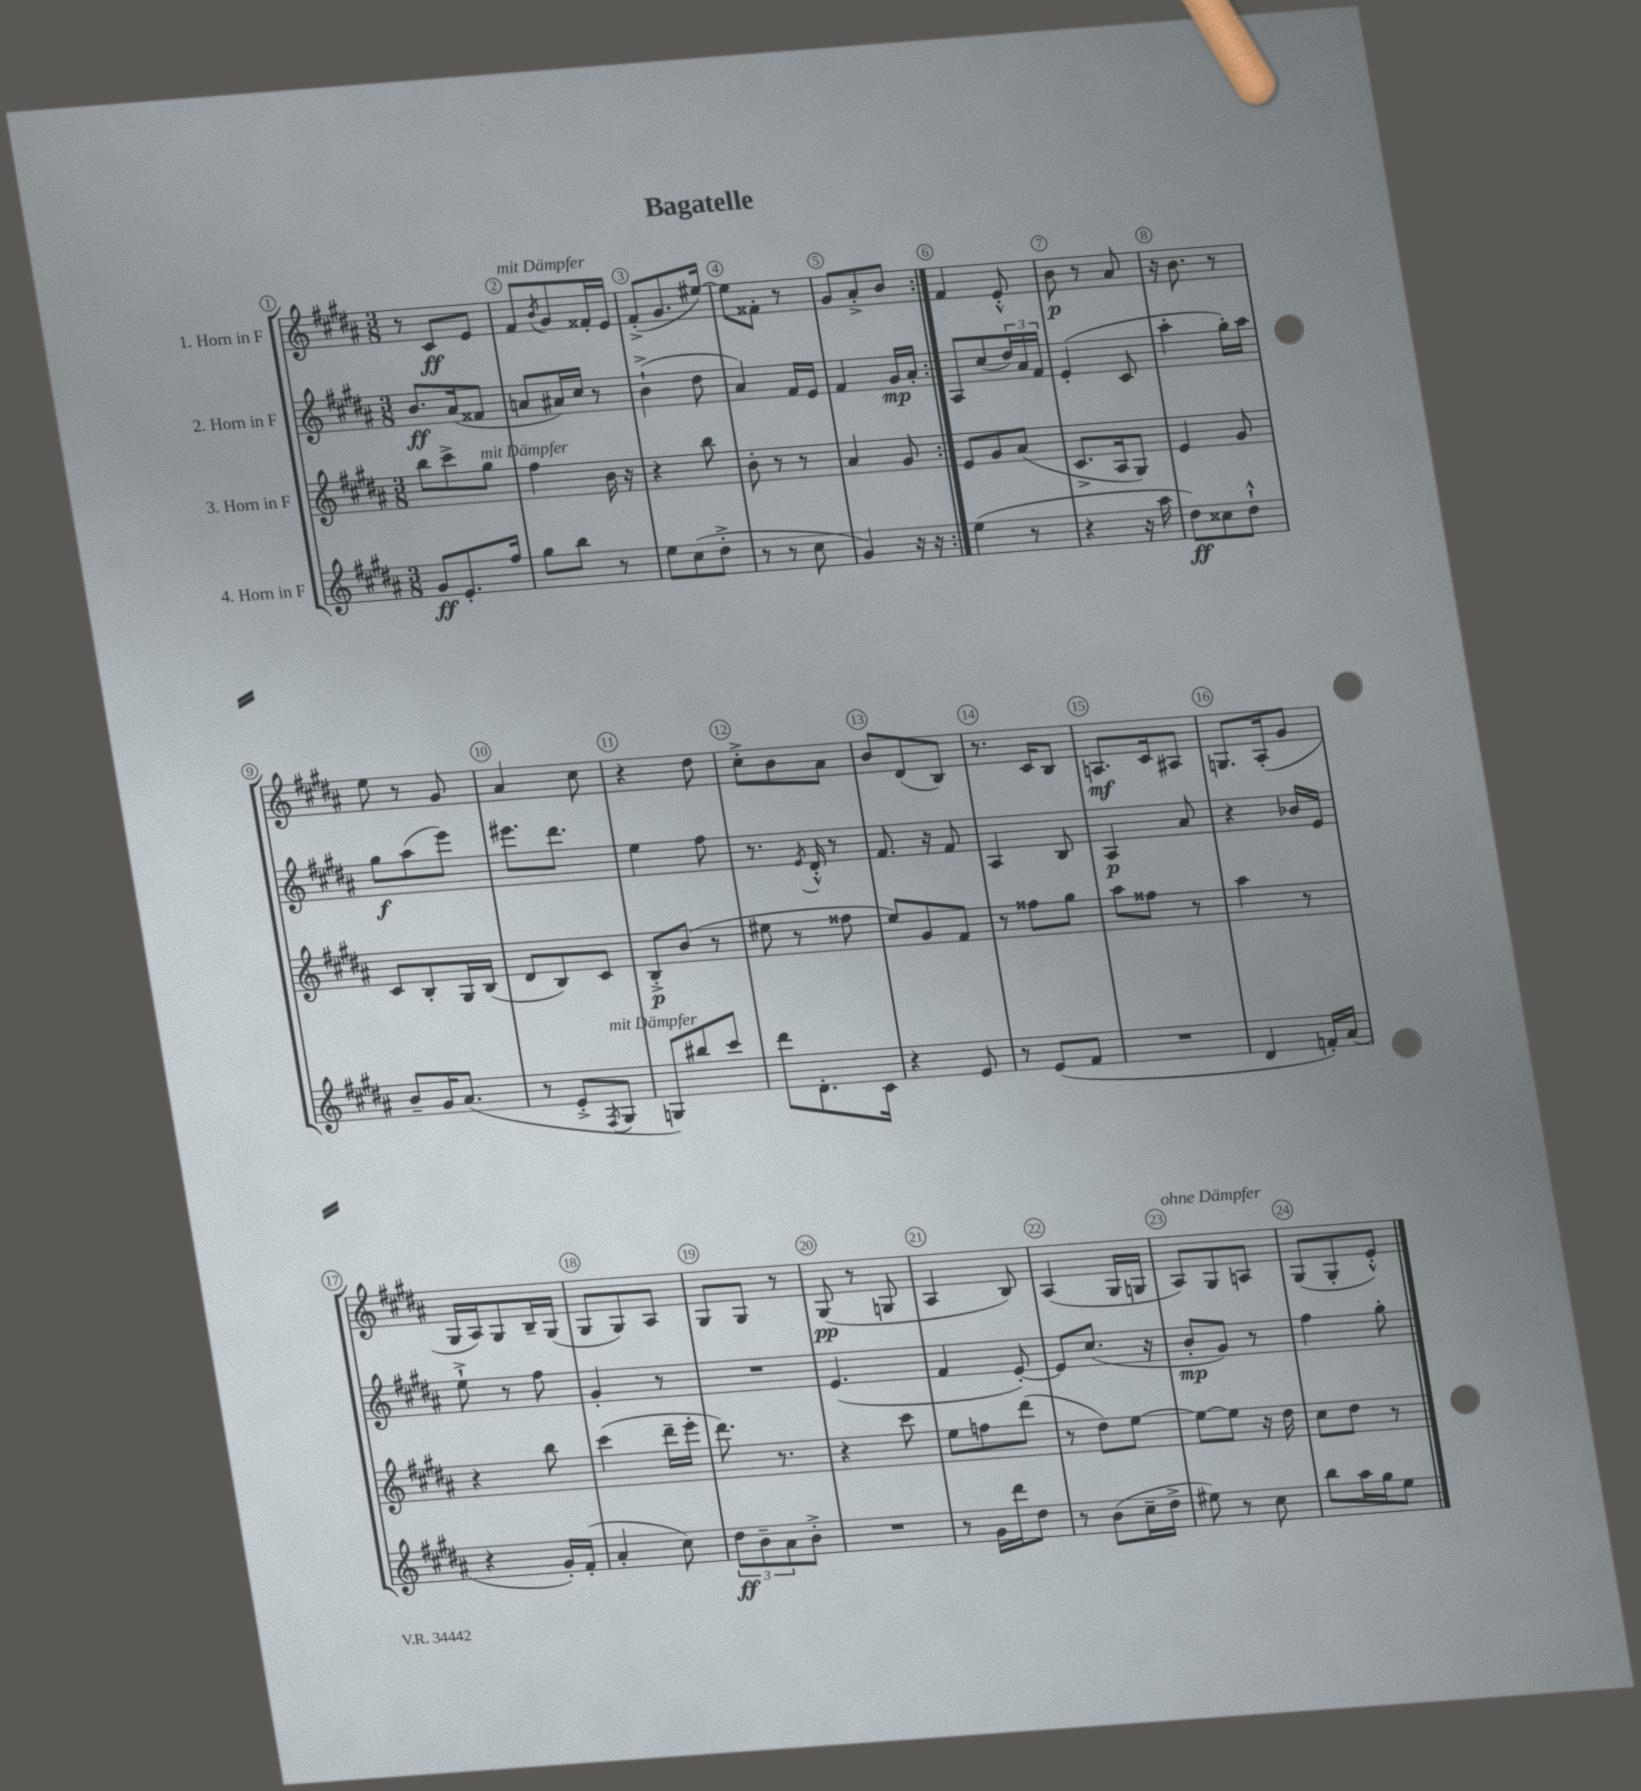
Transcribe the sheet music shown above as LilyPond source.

\header { title = "Bagatelle" }
<<
\new StaffGroup <<
\new Staff = "s0" \with { instrumentName = "1. Horn in F" } {
    \clef treble \key b \major \numericTimeSignature \time 3/8
    \repeat volta 2 { r8 cis'8\ff e'8 |
    fis'8^\markup { \italic "mit Dämpfer" } \acciaccatura { b'8 } gis'8 fisis'16-. e'16 |
    fis'8-.->( gis'8. eis''16~) |
    eis''8 fisis'8-. r8 |
    gis'8 ais'8-.-> b'8 | }
    fis'4 e'8-.-^ |
    b'8\p r8 ais'8 |
    r16 b'8. r8 |
    e''8 r8 gis'8 |
    ais'4 cis''8 |
    r4 dis''8 |
    cis''8-.-> b'8 ais'8 |
    b'8 dis'8( b8) |
    r8. cis'16 b8 |
    a8.\mf cis'16 ais8 |
    g8. ais16-.( gis'8 |
    gis16 ais16) gis8 b16-- gis16( |
    gis8 gis8) ais8 |
    gis8 gis8 r8 |
    gis8\pp( r8 g8 |
    ais4 b8) |
    ais4( gis16 g16 |
    ais8^\markup { \italic "ohne Dämpfer" }) gis8 a8 |
    gis8( gis8-. e'8-.-^) \bar "|." |
}
\new Staff = "s1" \with { instrumentName = "2. Horn in F" } {
    \clef treble \key b \major \numericTimeSignature \time 3/8
    \repeat volta 2 { b'8.\ff ais'16( fisis'8 |
    a'8 ais'16) cis''16 r8 |
    b'4-!->( dis''8 |
    ais'4) fis'16 e'16 |
    fis'4 gis'16\mp ais'16-. | }
    ais8 cis''8( \tuplet 3/2 { dis''16) ais'16 fis'16 } |
    e'4-.( cis'8 |
    ais''4-. gis''16-.) ais''16 |
    gis''8\f ais''8( e'''8) |
    eis'''8. dis'''8. |
    e''4 fis''8 |
    r8. \acciaccatura { e'8 } dis'16-.-^ r8 |
    fis'8. r16 fis'8 |
    ais4 b8 |
    ais4\p ais'8 |
    r4 bes'16 e'16 |
    e''8-!-> r8 fis''8 |
    gis'4-. r8 |
    R4. |
    e'4.( |
    fis'4 e'8~-.) |
    e'8 cis''8.( r16 |
    b'8-.\mp gis'8) r8 |
    fis''4 gis''8-. \bar "|." |
}
\new Staff = "s2" \with { instrumentName = "3. Horn in F" } {
    \clef treble \key b \major \numericTimeSignature \time 3/8
    \repeat volta 2 { b''8 cis'''8-> gis''8^\markup { \italic "mit Dämpfer" } |
    fis''4 b'16 r16 |
    r4 b''8 |
    b'8-. r8 r8 |
    ais'4 gis'8 | }
    e'8 gis'8 ais'8( |
    cis'8.-> ais16 gis8) |
    e'4 gis'8 |
    cis'8 b8-. gis16 b16( |
    dis'8 b8) cis'8 |
    b8-.->\p b'8( r8 |
    eis''8 r8 fisis''8 |
    e''8) gis'8 fis'8 |
    r8 fisis''8 gis''8 |
    ais''8 fisis''8 r8 |
    ais''4 r8 |
    r4 b''8 |
    cis'''4( dis'''16-- e'''16-. |
    dis'''8.) r8. |
    r4 cis'''8 |
    e''8 f''8 dis'''8( |
    r8 dis''8) e''8~ |
    e''8~ e''8 r16 dis''16 |
    cis''8 dis''8 r8 \bar "|." |
}
\new Staff = "s3" \with { instrumentName = "4. Horn in F" } {
    \clef treble \key b \major \numericTimeSignature \time 3/8
    \repeat volta 2 { gis'8\ff e'8.-. fis''16 |
    gis''8 b''8 r8 |
    e''8 cis''8( dis''8-.-> |
    r8 r8 cis''8 |
    gis'4) r16 r16 | }
    e''4( r8 |
    r4 r16 ais''16 |
    dis''8\ff) cisis''8 dis''8-!-^ |
    b'8-- gis'16 ais'8.( |
    r8 e'8-.-> \acciaccatura { fis8 } gis8^\markup { \italic "mit Dämpfer" } |
    g8) bis''8 cis'''8 |
    dis'''8 dis'8.-. cis'16 |
    r4 e'8 |
    r8 e'8( fis'8 |
    R4. |
    dis'4 f'16-.) ais'16( |
    r4 gis'16-.) fis'16-.( |
    ais'4-. cis''8) |
    \tuplet 3/2 { dis''8\ff b'8-- ais'8 } b'8-.-> |
    R4. |
    r8 gis'16 dis'''16 dis''8 |
    r8 b'8( cis''16-- dis''16-> |
    eis''8) r8 cis''8 |
    b''8 ais''16 gis''16 e''8 \bar "|." |
}
>>
>>
\layout { \context { \Score \override BarNumber.break-visibility = ##(#f #t #t) barNumberVisibility = #all-bar-numbers-visible \override BarNumber.stencil = #(make-stencil-circler 0.1 0.3 ly:text-interface::print) } }
